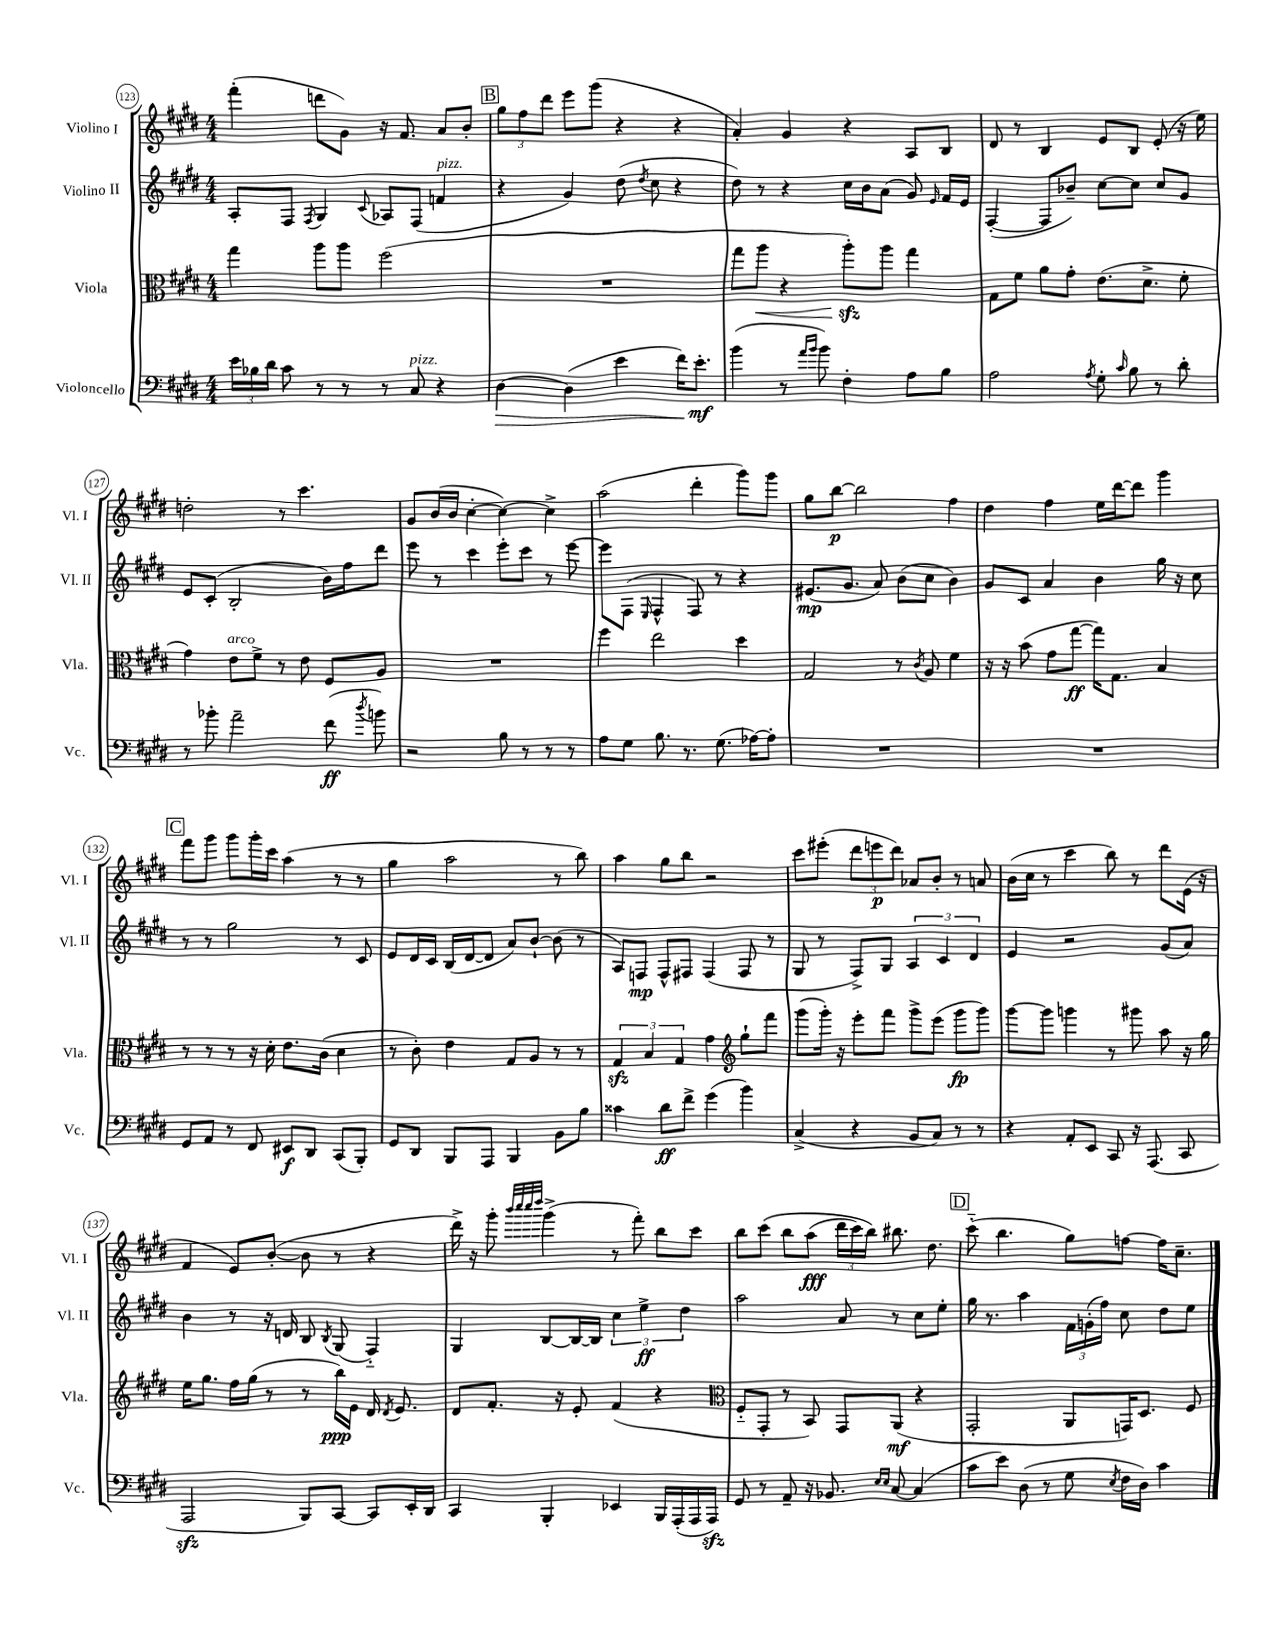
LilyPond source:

<<
\new StaffGroup <<
\new Staff = "s0" \with { instrumentName = "Violino I" shortInstrumentName = "Vl. I" } {
    \clef treble \key e \major \numericTimeSignature \time 4/4
    \autoBeamOff fis'''4-.( d'''8[ gis'8]) r16 fis'8. a'8[ b'8]-. |
    \mark \markup { \box "B" } \tuplet 3/2 { gis''8[ fis''8 dis'''8] } e'''8[ gis'''8]( r4 r4 |
    a'4-.) gis'4 r4 a8[ b8] |
    dis'8 r8 b4 e'8[ b8] e'8-.( r16 e''16) |
    d''2-. r8 cis'''4. |
    gis'8[ b'16( b'16] cis''4~-. cis''4~) cis''4-> |
    a''2( dis'''4-. gis'''8[) gis'''8] |
    gis''8[ b''8]~\p b''2 fis''4 |
    dis''4 fis''4 e''16[ dis'''16~ dis'''8] gis'''4 |
    \mark \markup { \box "C" } fis'''8[ gis'''8] gis'''8[ gis'''16-. cis'''16] a''4( r8 r8 |
    gis''4 a''2 r8 b''8) |
    a''4 gis''8[ b''8] r2 |
    cis'''8[ eis'''8]-.( \tuplet 3/2 { dis'''8[ e'''8\p dis'''8]) } aes'8[ b'8]-. r8 a'8 |
    b'16[( cis''16] r8 cis'''4 b''8) r8 dis'''8[ e'16]( r16 |
    fis'4 e'8[) b'8]~-.( b'8 r8 r4 |
    dis'''16->) r16 gis'''8-. \grace { b'''32[ cis''''32 cis''''32 dis''''32] } gis'''4->( r8 fis'''8-.) b''8[ cis'''8] |
    b''8[ cis'''8]\( b''8[ a''8]\fff( \tuplet 3/2 { dis'''16[ cis'''16) b''16]\) } bis''8. dis''8. |
    \mark \markup { \box "D" } cis'''8-_( b''4. gis''8[) f''8]~ f''16[ cis''8.]-- \bar "|." |
}
\new Staff = "s1" \with { instrumentName = "Violino II" shortInstrumentName = "Vl. II" } {
    \clef treble \key e \major \numericTimeSignature \time 4/4
    \autoBeamOff a8[-. fis8] \acciaccatura { fis8 } gis4 \appoggiatura { cis'8 } aes8[ fis8]( f'4^\markup { \italic "pizz." } |
    \mark \markup { \box "B" } r4 gis'4) dis''8( \acciaccatura { dis''8 } cis''8 r4 |
    dis''8) r8 r4 cis''16[ b'16 a'8]( gis'8) \grace { e'16 } fis'16[ e'16] |
    fis4~-.( fis8[ bes'8]--) cis''8[~ cis''8] cis''8[ gis'8] |
    e'8[ cis'8]-.( b2-. b'16[) fis''16 dis'''8] |
    e'''8 r8 cis'''4 e'''8[-. cis'''8] r8 e'''8~ |
    e'''8[ fis8]( \grace { e16 } fis4-^ fis8) r8 r4 |
    eis'8.[\mp( gis'8.] a'8) b'8[( cis''8] b'4) |
    gis'8[ cis'8] a'4 b'4 gis''16 r16 cis''8 |
    \mark \markup { \box "C" } r8 r8 gis''2 r8 cis'8 |
    e'8[ dis'16 cis'16] b16[( dis'16~ dis'8] a'8[) b'8]~-! b'8( r8 |
    a8[) f8]\mp f8[-^ fis8] fis4( fis8 r8 |
    gis8 r8 fis8[->) gis8] \tuplet 3/2 { a4 cis'4 dis'4 } |
    e'4 r2 gis'8[( a'8]) |
    b'4 r8 r16 d'16 b8 \acciaccatura { b8 } gis8( fis4-_) |
    gis4 b8[~ b16~ b16] \tuplet 3/2 { cis''4 e''4->\ff dis''4 } |
    a''2 a'8 r8 cis''8[ e''8]-. |
    \mark \markup { \box "D" } gis''16 r8. a''4 \tuplet 3/2 { fis'16[ g'16-.( fis''16]) } cis''8 dis''8[ e''8] \bar "|." |
}
\new Staff = "s2" \with { instrumentName = "Viola" shortInstrumentName = "Vla." } {
    \clef alto \key e \major \numericTimeSignature \time 4/4
    \autoBeamOff gis''4 a''8[ a''8] fis''2( |
    \mark \markup { \box "B" } R1 |
    gis''8[ a''8]\< r4 a''8[-.\sfz\!) a''8] gis''4 |
    gis8[ fis'8] a'8[ gis'8]-. e'8.[( dis'8.]-> fis'8-. |
    gis'4) e'8[^\markup { \italic "arco" } fis'8]-> r8 e'8 fis8[ a8] |
    R1 |
    fis''4 e''2 dis''4 |
    gis2 r8 \acciaccatura { cis'8 } a8 fis'4 |
    r16 r16 b'8( gis'8[ gis''8]~\ff gis''16[) gis8.] b4 |
    \mark \markup { \box "C" } r8 r8 r8 r16 dis'16-. e'8.[ cis'16]( dis'4 |
    r8 cis'8-.) e'4 gis8[ a8] r8 r8 |
    \tuplet 3/2 { gis4\sfz b4 gis4 } gis'4 \clef treble gis''8[-! fis'''8] |
    gis'''8[( gis'''16]-.) r16 e'''8[-. fis'''8] gis'''8[-> e'''8]( gis'''8[\fp gis'''8]) |
    gis'''8[~ gis'''8] g'''4 r8 gis'''8 a''8 r16 gis''16 |
    e''16[ gis''8.] fis''16[ gis''16]( r8 r8 b''16[\ppp) e'16] dis'16 \acciaccatura { dis'8 } e'8. |
    dis'8[ fis'8.]-. r16 e'8-. fis'4( r4 |
    \clef alto fis8[-_ gis,8]-. r8 b,8) gis,8[ a,8]\mf( r4 |
    \mark \markup { \box "D" } gis,2-. a,8[ g,16) dis8.] fis8 \bar "|." |
}
\new Staff = "s3" \with { instrumentName = "Violoncello" shortInstrumentName = "Vc." } {
    \clef bass \key e \major \numericTimeSignature \time 4/4
    \autoBeamOff \tuplet 3/2 { e'16[ bes16 dis'16] } cis'8 r8 r8 r8 cis8^\markup { \italic "pizz." } r4 |
    \mark \markup { \box "B" } dis4~\> dis4( e'4 fis'16[\!) e'8.]-.\mf |
    b'4( r8 \grace { a'16[ b'16] } b'8) fis4-. a8[ b8] |
    a2 \acciaccatura { a8 } gis8-. \grace { cis'16 } b8 r8 dis'8-. |
    r8 bes'8-. a'2-- fis'8\ff( \acciaccatura { dis''8 } b'8) |
    r2 b8 r8 r8 r8 |
    a8[ gis8] b8. r8. gis8.( aes16[~) aes8]-. |
    R1 |
    R1 |
    \mark \markup { \box "C" } gis,8[ a,8] r8 fis,8 eis,8[\f dis,8] cis,8[( b,,8]-.) |
    gis,8[ dis,8] b,,8[ a,,8] b,,4 b,8[ b8] |
    cisis'4 dis'8[\ff fis'8]-> gis'4( b'4) |
    cis4->( r4 b,8[ cis8]) r8 r8 |
    r4 a,8[-. e,8] cis,8 r16 a,,8.( cis,8 |
    a,,2\sfz b,,8[) cis,8]~ cis,8[ e,16-. dis,16] |
    cis,4 b,,4-. ees,4 b,,16[ a,,16-.( a,,16 a,,16]\sfz) |
    gis,8 r8 a,8-- r16 bes,8. \grace { e16[ e16] } cis8~ cis4( |
    \mark \markup { \box "D" } cis'8[ e'8]) dis8( r8 gis8 \acciaccatura { e8 } fis16[ dis16]) cis'4 \bar "|." |
}
>>
>>
\layout { \context { \Score currentBarNumber = #123 \override BarNumber.stencil = #(make-stencil-circler 0.1 0.3 ly:text-interface::print) } }
